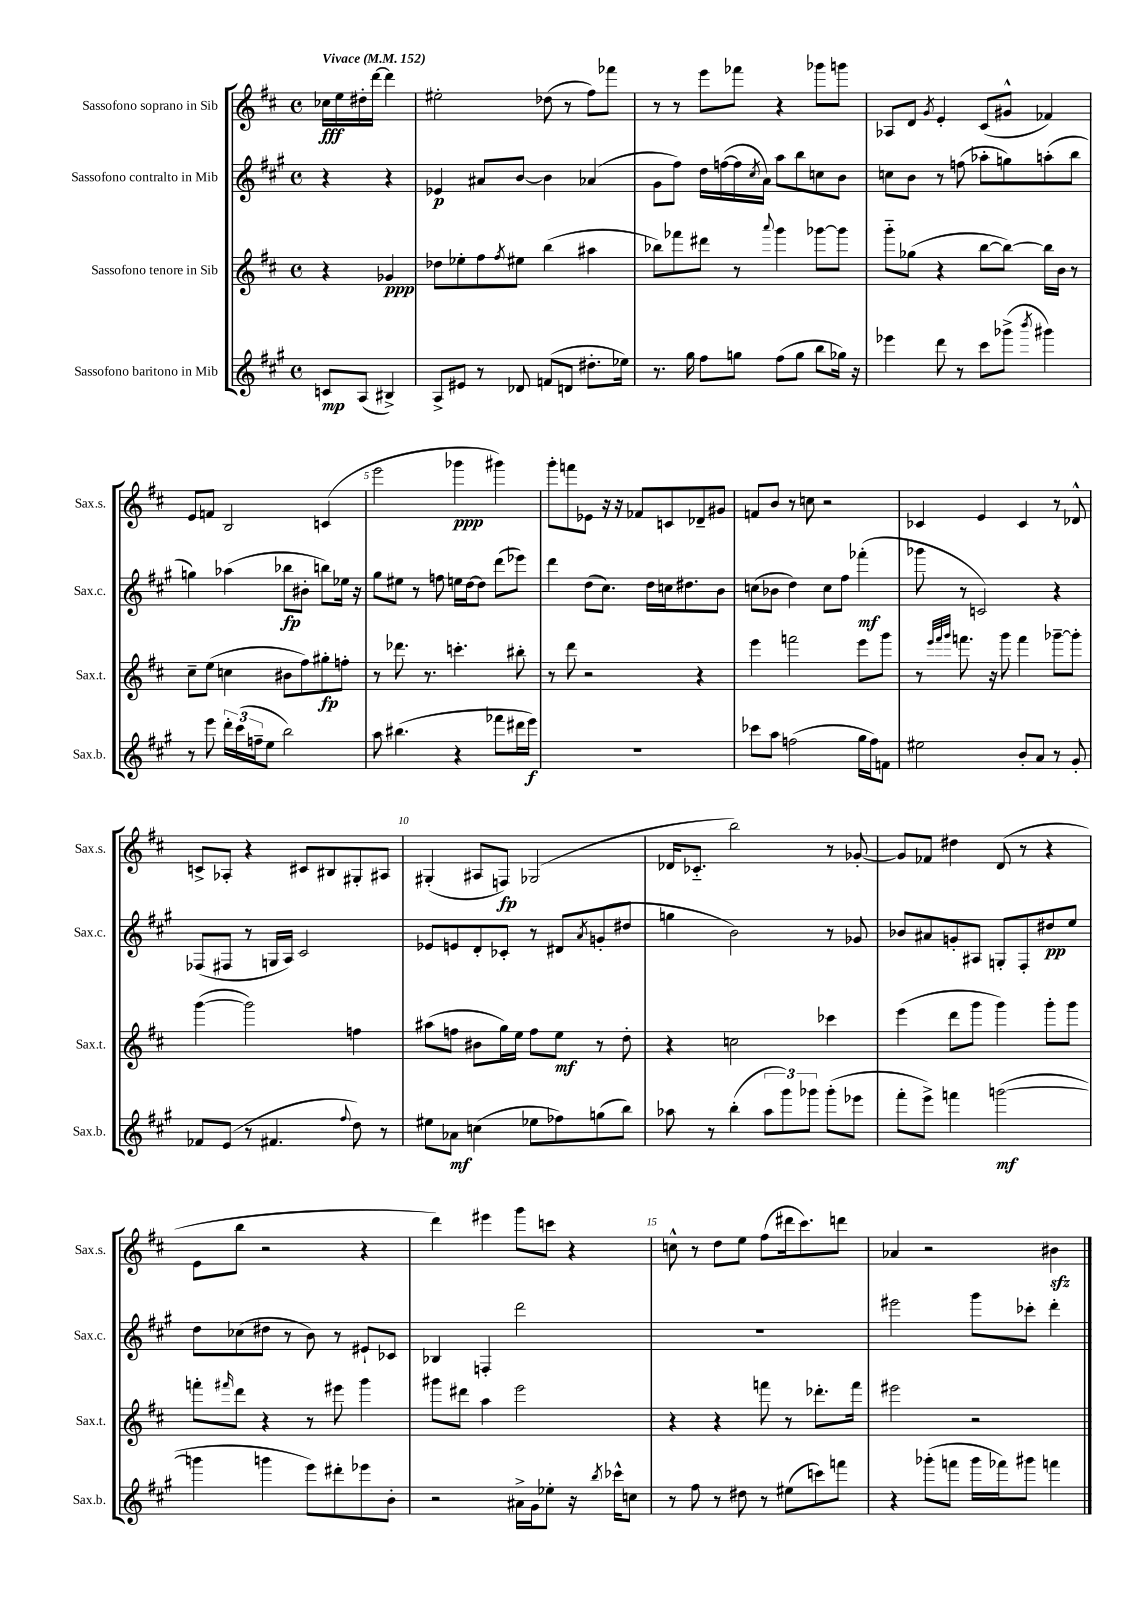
<<
\new StaffGroup <<
\new Staff = "s0" \with { instrumentName = "Sassofono soprano in Sib" shortInstrumentName = "Sax.s." } {
    \clef treble \key d \major \defaultTimeSignature \time 4/4 \partial 2 \tempo "Vivace" 4 = 152
    ces''16\fff e''16 dis''16-. d'''16~ d'''4 |
    eis''2-. des''8( r8 fis''8) fes'''8 |
    r8 r8 e'''8 fes'''8 r4 ges'''8 g'''8 |
    aes8 d'8 \acciaccatura { g'8 } e'4-. cis'8( gis'8-^ fes'4) |
    e'8 f'8 b2 c'4( |
    e'''2 ges'''4\ppp gis'''4) |
    g'''8-. f'''8 ees'8 r16 r16 fes'8 c'8 des'8-- gis'8 |
    f'8 b'8 r8 c''8 r2 |
    ces'4 e'4 ces'4 r8 des'8-^ |
    c'8-> aes8-. r4 cis'8 bis8 gis8-. ais8 |
    gis4-.( ais8 f8\fp) ges2( |
    des'16 ces'8.-_ b''2) r8 ges'8~-. |
    ges'8 fes'8 dis''4 d'8( r8 r4 |
    e'8 b''8 r2 r4 |
    d'''4) eis'''4 g'''8 c'''8 r4 |
    c''8-^ r8 d''8 e''8 fis''8( dis'''16 cis'''8.) d'''8 |
    aes'4 r2 bis'4\sfz \bar "|." |
}
\new Staff = "s1" \with { instrumentName = "Sassofono contralto in Mib" shortInstrumentName = "Sax.c." } {
    \clef treble \key a \major \defaultTimeSignature \time 4/4 \partial 2
    r4 r4 |
    ees'4\p ais'8 b'8~ b'4 aes'4( |
    gis'8 fis''8) d''16 f''16~( f''16 \acciaccatura { cis''8 } a'16) a''8 b''8 c''8 b'8 |
    c''8 b'8 r8 f''8( aes''8-. g''8) a''8-.( b''8 |
    g''4) aes''4( bes''8\fp bis'8-. b''8) ees''16 r16 |
    gis''8 eis''8 r8 f''8 e''16 d''16~ d''8 d'''8( ees'''8) |
    d'''4 d''8( cis''8.) d''16 c''16 dis''8. b'8 |
    c''8( bes'8 d''4) c''8 fis''8 fes'''4-.\mf( |
    ges'''8 r8 c'2) r4 |
    fes8( fis8 r8 g16 a16) cis'2 |
    ees'8 e'8 d'8-. ces'8-. r8 dis'8 \acciaccatura { a'8 } g'8-.( dis''8 |
    g''4 b'2) r8 ges'8 |
    bes'8 ais'8 g'8-. ais8 g8-. fis8-. dis''8\pp e''8 |
    d''8 ces''8( dis''8 r8 b'8) r8 eis'8-! ces'8 |
    bes4 f4-. d'''2 |
    R1 |
    eis'''2 gis'''8 ces'''8-. d'''4-. \bar "|." |
}
\new Staff = "s2" \with { instrumentName = "Sassofono tenore in Sib" shortInstrumentName = "Sax.t." } {
    \clef treble \key d \major \defaultTimeSignature \time 4/4 \partial 2
    r4 ges'4\ppp |
    des''8 ees''8-. fis''8 \acciaccatura { fis''8 } eis''8 b''4( ais''4 |
    bes''8) fes'''8 dis'''8 r8 \appoggiatura { a'''8 } g'''4 ges'''8~ ges'''8 |
    g'''8-_ ges''8( r4 b''8~ b''8~) b''16 b'16 r8 |
    cis''8-- e''8( c''4 bis'8 fis''8) gis''8-.\fp f''8-. |
    r8 des'''8. r8. c'''4.-. bis''8-. |
    r8 d'''8 r2 r4 |
    e'''4 f'''2 e'''8 g'''8 |
    r8 \grace { e'''32 fis'''32 g'''32 } f'''8. r16 g'''8 f'''4 ges'''8~-- ges'''8-. |
    g'''4~( g'''2) f''4 |
    ais''8( f''8 bis'8 g''16) e''16 f''8 e''8\mf r8 d''8-. |
    r4 c''2 ces'''4 |
    e'''4( d'''8 g'''8 g'''4) g'''8-. g'''8 |
    f'''8-. \grace { fis'''16 } d'''8 r4 r8 eis'''8 g'''4 |
    gis'''8 dis'''8 a''4 e'''2 |
    r4 r4 f'''8 r8 des'''8.-. f'''16 |
    eis'''2 r2 \bar "|." |
}
\new Staff = "s3" \with { instrumentName = "Sassofono baritono in Mib" shortInstrumentName = "Sax.b." } {
    \clef treble \key a \major \defaultTimeSignature \time 4/4 \partial 2
    c'8\mp a8( bis4->) |
    a8-> eis'8 r8 des'8 f'8( d'8 dis''8.-. ees''16) |
    r8. gis''16 fis''8 g''8 fis''8( g''8 b''8 ges''16) r16 |
    ees'''4 d'''8 r8 cis'''8 ges'''8->( \acciaccatura { b'''8 } gis'''4) |
    r8 e'''8 \tuplet 3/2 { d'''16-. cis'''16( f''16-- } e''8 b''2) |
    a''8 bis''4.( r4 fes'''8 dis'''16 e'''16\f) |
    R1 |
    ces'''8 a''8 f''2( gis''16 f''16) f'8 |
    eis''2 b'8-. a'8 r8 gis'8-. |
    fes'8 e'8( r8 fis'4. \appoggiatura { fis''8 } d''8) r8 |
    eis''8 aes'8\mf c''4( ees''8 fes''8) g''8( b''8) |
    aes''8 r8 b''4-.( \tuplet 3/2 { aes''8 gis'''8) ges'''8 } ges'''8-.( ees'''8 |
    fis'''8-. e'''8->) f'''4 g'''2~\mf( |
    g'''4 g'''4 e'''8) dis'''8-. ees'''8 b'8-. |
    r2 ais'16-> gis'16 ees''8-. r16 \acciaccatura { b''8 } ces'''16-^ c''8 |
    r8 fis''8 r8 dis''8 r8 eis''8( c'''8) f'''8 |
    r4 ges'''8-.( f'''8 ges'''16 fes'''16) gis'''8 f'''4 \bar "|." |
}
>>
>>
\layout { \context { \Score \override BarNumber.break-visibility = ##(#f #t #t) barNumberVisibility = #(every-nth-bar-number-visible 5) } }
